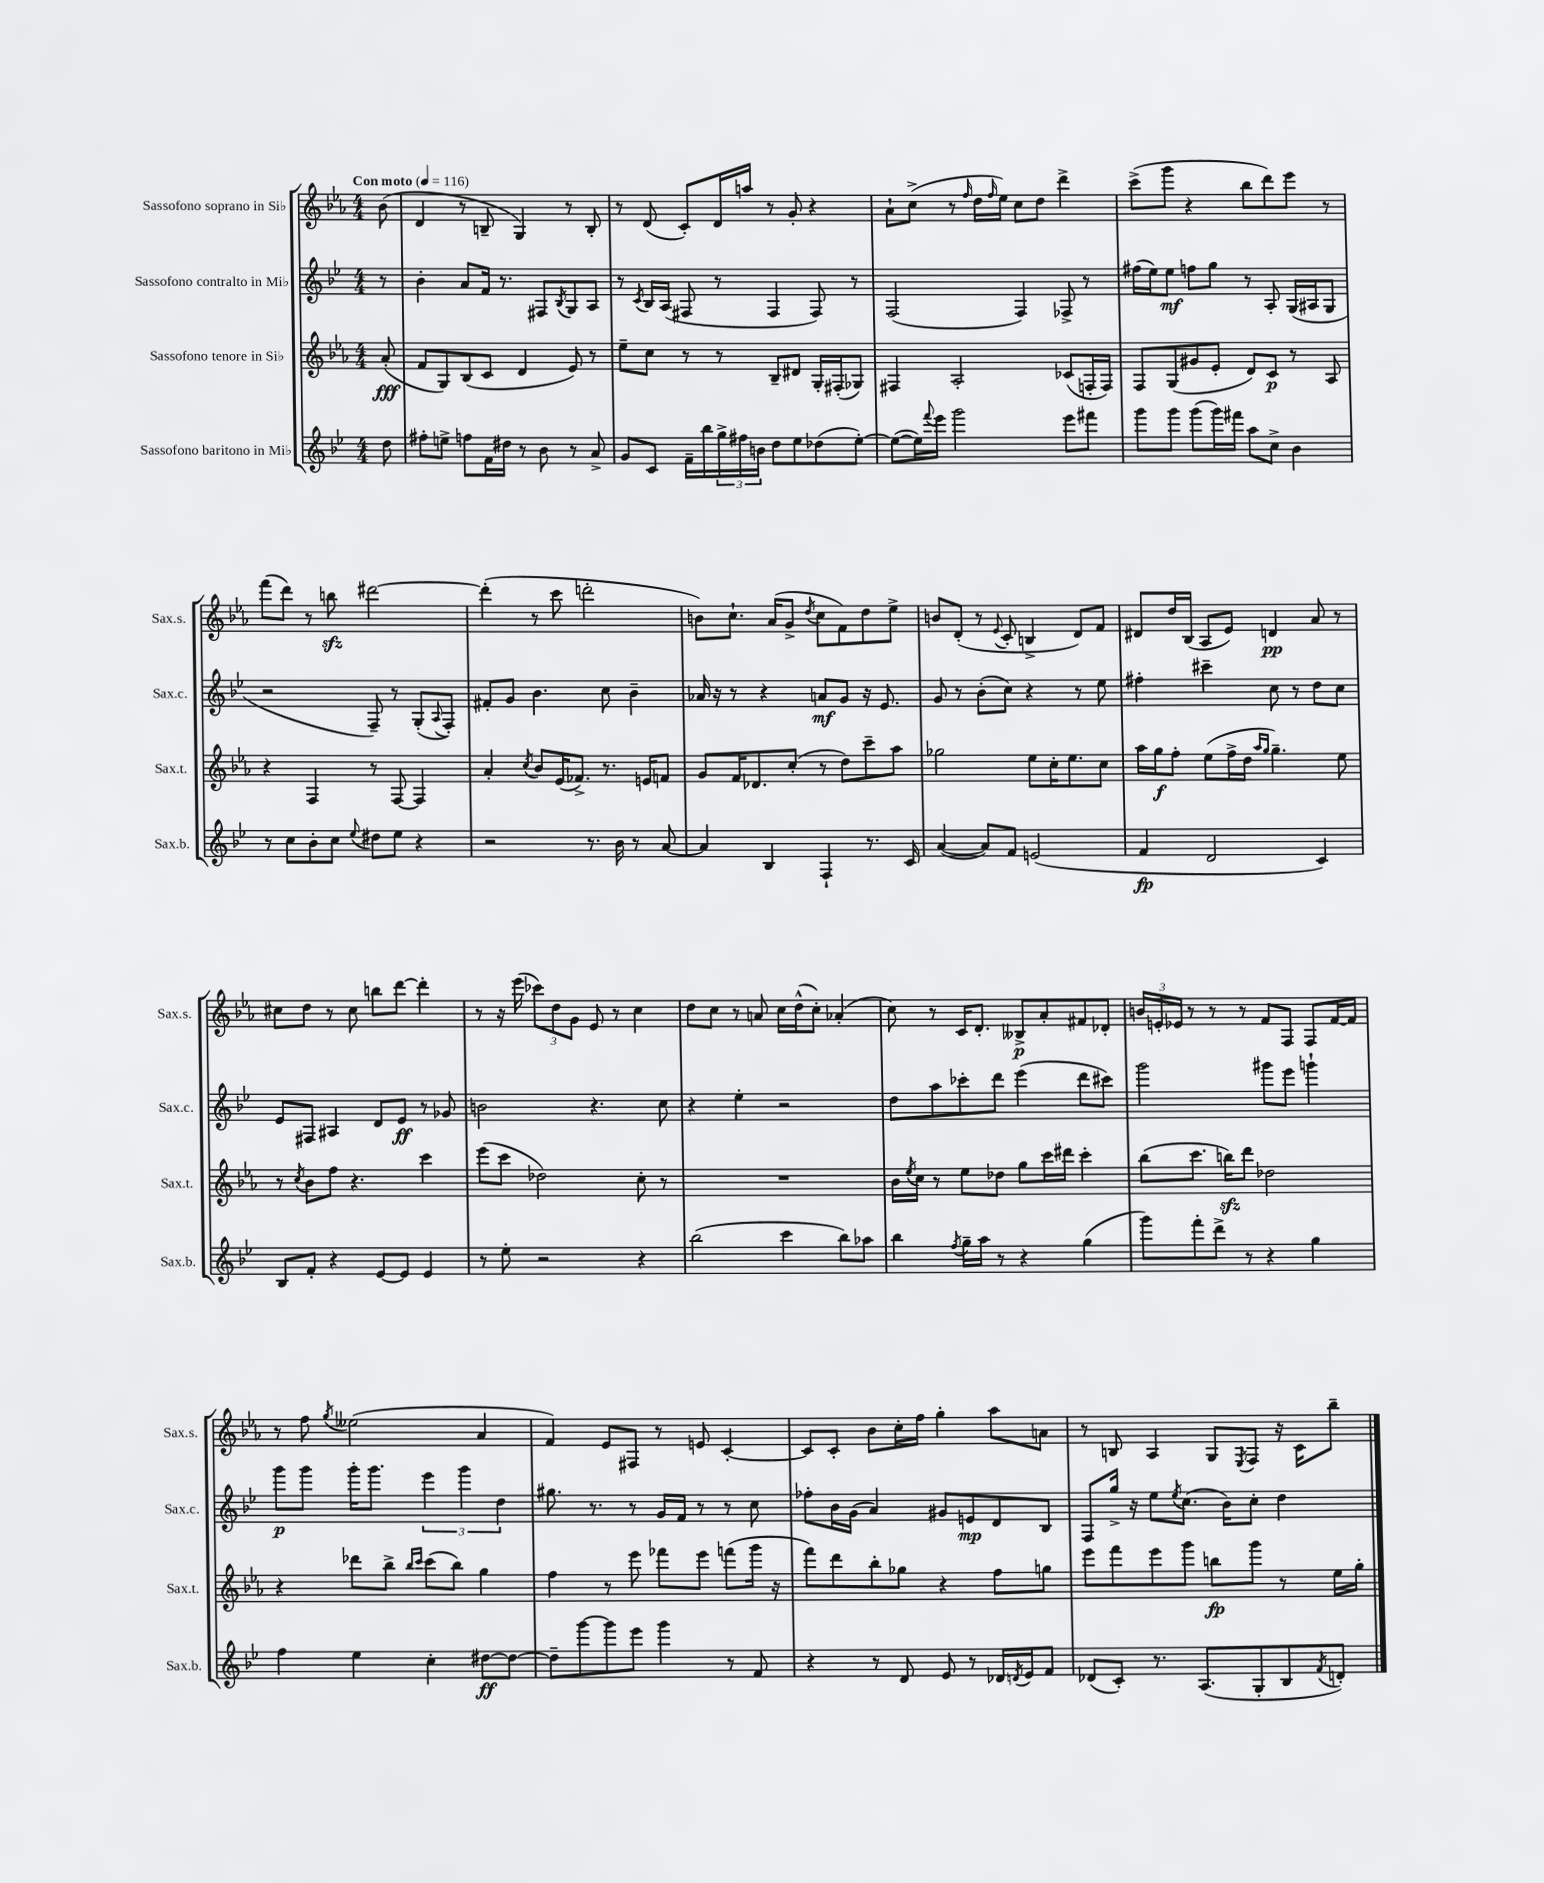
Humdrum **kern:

**kern	**dynam	**kern	**dynam	**kern	**dynam	**kern	**dynam
*part4	*part4	*part3	*part3	*part2	*part2	*part1	*part1
*staff4	*staff4	*staff3	*staff3	*staff2	*staff2	*staff1	*staff1
*I"Sassofono baritono in Mi♭	*	*I"Sassofono tenore in Si♭	*	*I"Sassofono contralto in Mi♭	*	*I"Sassofono soprano in Si♭	*
*I'Sax.b.	*	*I'Sax.t.	*	*I'Sax.c.	*	*I'Sax.s.	*
*clefG2	*	*clefG2	*	*clefG2	*	*clefG2	*
*k[b-e-]	*	*k[b-e-a-]	*	*k[b-e-]	*	*k[b-e-a-]	*
*M4/4	*	*M4/4	*	*M4/4	*	*M4/4	*
*MM116	*	*MM116	*	*MM116	*	*MM116	*
=	=	=	=	=	=	=	=
!	!	!	!	!	!	!LO:TX:a:B:t=Con moto	!
8dd\	.	(8a-'/	fff	8r	.	(8b-\	.
=1	=1	=1	=1	=1	=1	=1	=1
8ff#X'\L	.	8f/L	.	4b-'\	.	4d/	.
8een^\J	.	8G/)	.	.	.	.	.
8ffn\L	.	(8B-/	.	8a/L	.	8r	.
16f\L	.	8c/J	.	16f/Jk	.	8Bn~/	.
16dd#X\JJ	.	.	.	8.r	.	.	.
8r	.	4d/	.	.	.	4G/)	.
8b-\	.	.	.	8F#X/L	.	.	.
.	.	.	.	8qB-/	.	.	.
8r	.	8e-/)	.	8G/	.	8r	.
8a^/	.	8r	.	8A/J	.	8B'/	.
=2	=2	=2	=2	=2	=2	=2	=2
8g/L	.	8ee-~\L	.	8r	.	8r	.
.	.	.	.	8qc/	.	.	.
8c/J	.	8cc\J	.	16B-/LL	.	(8d/	.
.	.	.	.	(16A/JJ	.	.	.
16f~\LL	.	8r	.	8F#X/	.	8c'/L)	.
16bb-\	.	.	.	.	.	.	.
24gg^\	.	8r	.	8r	.	16d/L	.
24ff#X\	.	.	.	.	.	.	.
.	.	.	.	.	.	16aan/JJ	.
24bn\JJ	.	.	.	.	.	.	.
8dd\L	.	8B-~/L	.	4F#/	.	8r	.
8ee-\	.	8d#X/J	.	.	.	8g'/	.
(8dd-X\	.	16G'/LL	.	8F#/)	.	4r	.
.	.	(16F#X'/J	.	.	.	.	.
[8ee-'\J)	.	8G-X/J)	.	8r	.	.	.
=3	=3	=3	=3	=3	=3	=3	=3
(8ee-\L_	.	4F#X/	.	(2F/	.	8a-`\L	.
16ee-\L])	.	.	.	.	.	(8cc^\J	.
8qqfff/	.	.	.	.	.	.	.
16eee-\JJ	.	.	.	.	.	.	.
2ggg\	.	2A-'/	.	.	.	8r	.
.	.	.	.	.	.	16qqff/	.
.	.	.	.	.	.	16dd\LL	.
.	.	.	.	.	.	16qqff/	.
.	.	.	.	.	.	16ee-\JJ)	.
.	.	.	.	4F/)	.	8cc\L	.
.	.	.	.	.	.	8dd\J	.
8eee-\L	.	(8c-X/L	.	8F-X^/	.	4ddd^\	.
8fff#X\J	.	16Fn'/L	.	8r	.	.	.
.	.	16F/JJ)	.	.	.	.	.
=4	=4	=4	=4	=4	=4	=4	=4
8ggg\L	.	8F/L	.	(16ff#X\LL	.	(8ccc^\L	.
.	.	.	.	16ee-\J)	.	.	.
8ggg\J	.	(8G/	.	8ee-\J	mf	8ggg\J	.
(8ggg\L	.	8g#X/	.	8ffn\L	.	4r	.
16ggg\L)	.	8e-'/J	.	8gg\J	.	.	.
16fff#X\JJ	.	.	.	.	.	.	.
8aa\L	.	8d/L)	.	8r	.	8bb-\L	.
8cc^\J	.	8c/J	p	8A'/	.	8ddd\)	.
4b-\	.	8r	.	(16G/LL	.	8eee-\J	.
.	.	.	.	16A#X/J	.	.	.
.	.	8A-/	.	8G/J	.	8r	.
!!LO:LB:g=z
=5	=5	=5	=5	=5	=5	=5	=5
8r	.	4r	.	2r	.	(8fff\L	.
8cc\L	.	.	.	.	.	8ddd\J)	.
8b-'\	.	4F/	.	.	.	8r	.
8cc\J	.	.	.	.	.	8bbnzz\	.
8qqee-/	.	.	.	.	.	.	.
8dd#X\L	.	8r	.	8F~/)	.	[2ddd#X\	.
8ee-\J	.	[8F/	.	8r	.	.	.
4r	.	4F/]	.	(8G'/L	.	.	.
.	.	.	.	8qqA/	.	.	.
.	.	.	.	8F'/J)	.	.	.
=6	=6	=6	=6	=6	=6	=6	=6
2r	.	4a-'/	.	8f#X'/L	.	(4ddd#'\]	.
.	.	.	.	8g/J	.	.	.
.	.	8qcc/	.	.	.	.	.
.	.	8b-/L	.	4.b-\	.	8r	.
.	.	(16e-/K	.	.	.	8ccc\	.
.	.	8.f-X^/J)	.	.	.	.	.
8.r	.	.	.	.	.	2dddn'\	.
.	.	8.r	.	8cc\	.	.	.
16b-\	.	.	.	.	.	.	.
8r	.	.	.	4b-~\	.	.	.
.	.	16en/KL	.	.	.	.	.
[8a/	.	8fn/J	.	.	.	.	.
=7	=7	=7	=7	=7	=7	=7	=7
4a/]	.	8g/L	.	16a-X/	.	8bn\L)	.
.	.	.	.	16r	.	.	.
.	.	16f/K	.	8r	.	8.cc`\J	.
.	.	8.d-X/	.	.	.	.	.
4B-/	.	.	.	4r	.	.	.
.	.	.	.	.	.	(16a-/KL	.
.	.	(8cc'/J	.	.	.	8g^/J	.
.	.	.	.	.	.	8qdd/	.
4F`/	.	8r	.	8an/L	mf	8cc\L	.
.	.	8dd\L)	.	8g/J	.	8f\)	.
8.r	.	8ccc~\	.	16r	.	8dd\	.
.	.	.	.	8.e-/	.	.	.
.	.	8aa-\J	.	.	.	8ee-^\J	.
16c/	.	.	.	.	.	.	.
=8	=8	=8	=8	=8	=8	=8	=8
([4a/	.	2gg-X\	.	8g/	.	8bn/L	.
.	.	.	.	8r	.	(8d'/J	.
8a/L])	.	.	.	(8b-'\L	.	8r	.
.	.	.	.	.	.	8qqe-/	.
8f/J	.	.	.	8cc\J)	.	8c'/	.
(2en/	.	8ee-\L	.	4r	.	4Bn^/	.
.	.	16cc'\K	.	.	.	.	.
.	.	8.ee-\	.	.	.	.	.
.	.	.	.	8r	.	8d/L)	.
.	.	8cc\J	.	8ee-\	.	8f/J	.
=9	=9	=9	=9	=9	=9	=9	=9
4f/	fp	16aa-\LL	.	4ff#X'\	.	8d#X/L	.
.	.	16gg\J	f	.	.	.	.
.	.	8ff'\J	.	.	.	16dd/L	.
.	.	.	.	.	.	(16B-/JJ	.
2d/	.	(8ee-\L	.	4ccc#X~\	.	8A-/L	.
.	.	16ff^\L	.	.	.	8e-/J)	.
.	.	16dd\JJ	.	.	.	.	.
.	.	16qqaa-/LL	.	.	.	.	.
.	.	16qqgg/JJ	.	.	.	.	.
.	.	4.gg~\)	.	8cc\	.	4dn/	pp
.	.	.	.	8r	.	.	.
4c/)	.	.	.	8dd\L	.	8a-/	.
.	.	8ee-\	.	8cc\J	.	8r	.
!!LO:LB:g=z
=10	=10	=10	=10	=10	=10	=10	=10
8B-/L	.	8r	.	8e-/L	.	8cc#X\L	.
.	.	8qcc/	.	.	.	.	.
8f'/J	.	8b-\L	.	8F#X/J	.	8dd\J	.
4r	.	8ff\J	.	4A#X/	.	8r	.
.	.	4.r	.	.	.	8cc#\	.
[8e-/L	.	.	.	8d/L	.	8bbn\L	.
8e-/J]	.	.	.	8e-/J	ff	[8ddd\J	.
4e-/	.	4ccc\	.	8r	.	4ddd'\]	.
.	.	.	.	8g-X/	.	.	.
=11	=11	=11	=11	=11	=11	=11	=11
8r	.	(8eee-\L	.	2bn\	.	8r	.
8ee-'\	.	8ccc\J	.	.	.	16r	.
.	.	.	.	.	.	(16eee-\	.
2r	.	2dd-X\)	.	.	.	12ccc-X\L)	.
.	.	.	.	.	.	12dd\	.
.	.	.	.	.	.	12g\J	.
.	.	.	.	4.r	.	8e-/	.
.	.	.	.	.	.	8r	.
4r	.	8cc'\	.	.	.	4cc\	.
.	.	8r	.	8cc\	.	.	.
=12	=12	=12	=12	=12	=12	=12	=12
(2bb-\	.	1r	.	4r	.	8dd\L	.
.	.	.	.	.	.	8cc\J	.
.	.	.	.	4ee-'\	.	8r	.
.	.	.	.	.	.	8an/	.
4ccc\	.	.	.	2r	.	16cc\LL	.
.	.	.	.	.	.	(16dd^^\J	.
.	.	.	.	.	.	8cc'\J)	.
8bb-\L)	.	.	.	.	.	(4a-X'/	.
8aa-X\J	.	.	.	.	.	.	.
=13	=13	=13	=13	=13	=13	=13	=13
4bb-\	.	16b-\LL	.	8dd\L	.	8cc\)	.
.	.	8qee-/	.	.	.	.	.
.	.	16cc\JJ	.	.	.	.	.
.	.	8r	.	8aa\	.	8r	.
8qff/	.	.	.	.	.	.	.
16gg~\LL	.	8ee-\L	.	8ccc-X'\	.	16c/KL	.
16aa\JJ	.	.	.	.	.	8.d'/J	.
8r	.	8dd-X\J	.	8ddd\J	.	.	.
4r	.	8gg\L	.	(4eee-\	.	8B--X^/L	p
.	.	16ccc\L	.	.	.	8a-'/	.
.	.	16ddd#X\JJ	.	.	.	.	.
(4gg\	.	4ccc'\	.	8ddd\L	.	8f#X/	.
.	.	.	.	8ccc#X\J)	.	8d-X'/J	.
=14	=14	=14	=14	=14	=14	=14	=14
8ggg\L)	.	(8bb-\L	.	2ggg\	.	24bn/LL	.
.	.	.	.	.	.	24en'/	.
.	.	.	.	.	.	24e-X/JJ	.
8fff'\	.	8.ccc\J	.	.	.	8r	.
8ddd^\J	.	.	.	.	.	8r	.
.	.	16bbnzz\KL)	.	.	.	.	.
8r	.	8ddd\J	.	.	.	8r	.
4r	.	2dd-X\	.	8ggg#X\L	.	8f/L	.
.	.	.	.	8eee-\J	.	8F/J	.
4gg\	.	.	.	4gggn`\	.	8F/L	.
.	.	.	.	.	.	[16f/L	.
.	.	.	.	.	.	16f/JJ]	.
!!LO:LB:g=z
=15	=15	=15	=15	=15	=15	=15	=15
4ff\	.	4r	.	8ggg\L	p	8r	.
.	.	.	.	8ggg\J	.	8ff\	.
.	.	.	.	.	.	8qgg/	.
4ee-\	.	8ddd-X\L	.	16ggg'\KL	.	(2ee--X\	.
.	.	.	.	8.ggg\J	.	.	.
.	.	8bb-^\J	.	.	.	.	.
.	.	16qqbb-/LL	.	.	.	.	.
.	.	16qqccc/JJ	.	.	.	.	.
4cc'\	.	(8ccc\L	.	6eee-\	.	.	.
.	.	8bb-\J)	.	.	.	.	.
.	.	.	.	6ggg\	.	.	.
[8dd#X\L	ff	4gg\	.	.	.	4a-/	.
.	.	.	.	6dd\	.	.	.
8dd#\J_	.	.	.	.	.	.	.
=16	=16	=16	=16	=16	=16	=16	=16
8dd#~\L]	.	4ff\	.	8.gg#X\	.	4f/)	.
[8ggg\	.	.	.	.	.	.	.
.	.	.	.	8.r	.	.	.
8ggg\]	.	8r	.	.	.	8e-/L	.
8eee-\J	.	8eee-\	.	8r	.	8F#X/J	.
4ggg\	.	8fff-X\L	.	16g/LL	.	8r	.
.	.	.	.	16f/JJ	.	.	.
.	.	8eee-\J	.	8r	.	8en/	.
8r	.	(8fffn\L	.	8r	.	[4c'/	.
8f/	.	16ggg\Jk	.	8cc\	.	.	.
.	.	16r	.	.	.	.	.
=17	=17	=17	=17	=17	=17	=17	=17
4r	.	8fff\L)	.	8ff-X'\L	.	8c/L]	.
.	.	8ddd\	.	16b-\L	.	8c'/J	.
.	.	.	.	(16g\JJ	.	.	.
8r	.	8bb-'\	.	4a/)	.	8b-\L	.
8d/	.	8gg-X\J	.	.	.	16cc'\L	.
.	.	.	.	.	.	16ff\JJ	.
8e-/	.	4r	.	8g#X/L	.	4gg'\	.
8r	.	.	.	8en/	mp	.	.
16d-X/LL	.	8ff\L	.	8d/	.	8aa-\L	.
8qdn/	.	.	.	.	.	.	.
16e-/J	.	.	.	.	.	.	.
8f/J	.	8ggn\J	.	8B-/J	.	8an\J	.
=18	=18	=18	=18	=18	=18	=18	=18
(8d-X/L	.	8eee-\L	.	8F/L	.	8r	.
8c'/J)	.	8fff\	.	16gg^/Jk	.	8Bn/	.
.	.	.	.	16r	.	.	.
8.r	.	8eee-\	.	8ee-\L	.	4A-/	.
.	.	.	.	8qee-/	.	.	.
.	.	8ggg\J	.	(8.cc\J	.	.	.
(8.A/L	.	.	.	.	.	.	.
.	.	8bbn\L	fp	.	.	8G/L	.
.	.	.	.	16b-\KL)	.	.	.
.	.	.	.	.	.	8qE-/	.
8G'/	.	8ggg\J	.	8cc'\J	.	8F/J	.
8B-/	.	8r	.	4dd\	.	16r	.
.	.	.	.	.	.	16c\KL	.
8qf/	.	.	.	.	.	.	.
8dn'/J)	.	16ee-\LL	.	.	.	8bb-~\J	.
.	.	16gg'\JJ	.	.	.	.	.
==	==	==	==	==	==	==	==
*-	*-	*-	*-	*-	*-	*-	*-
